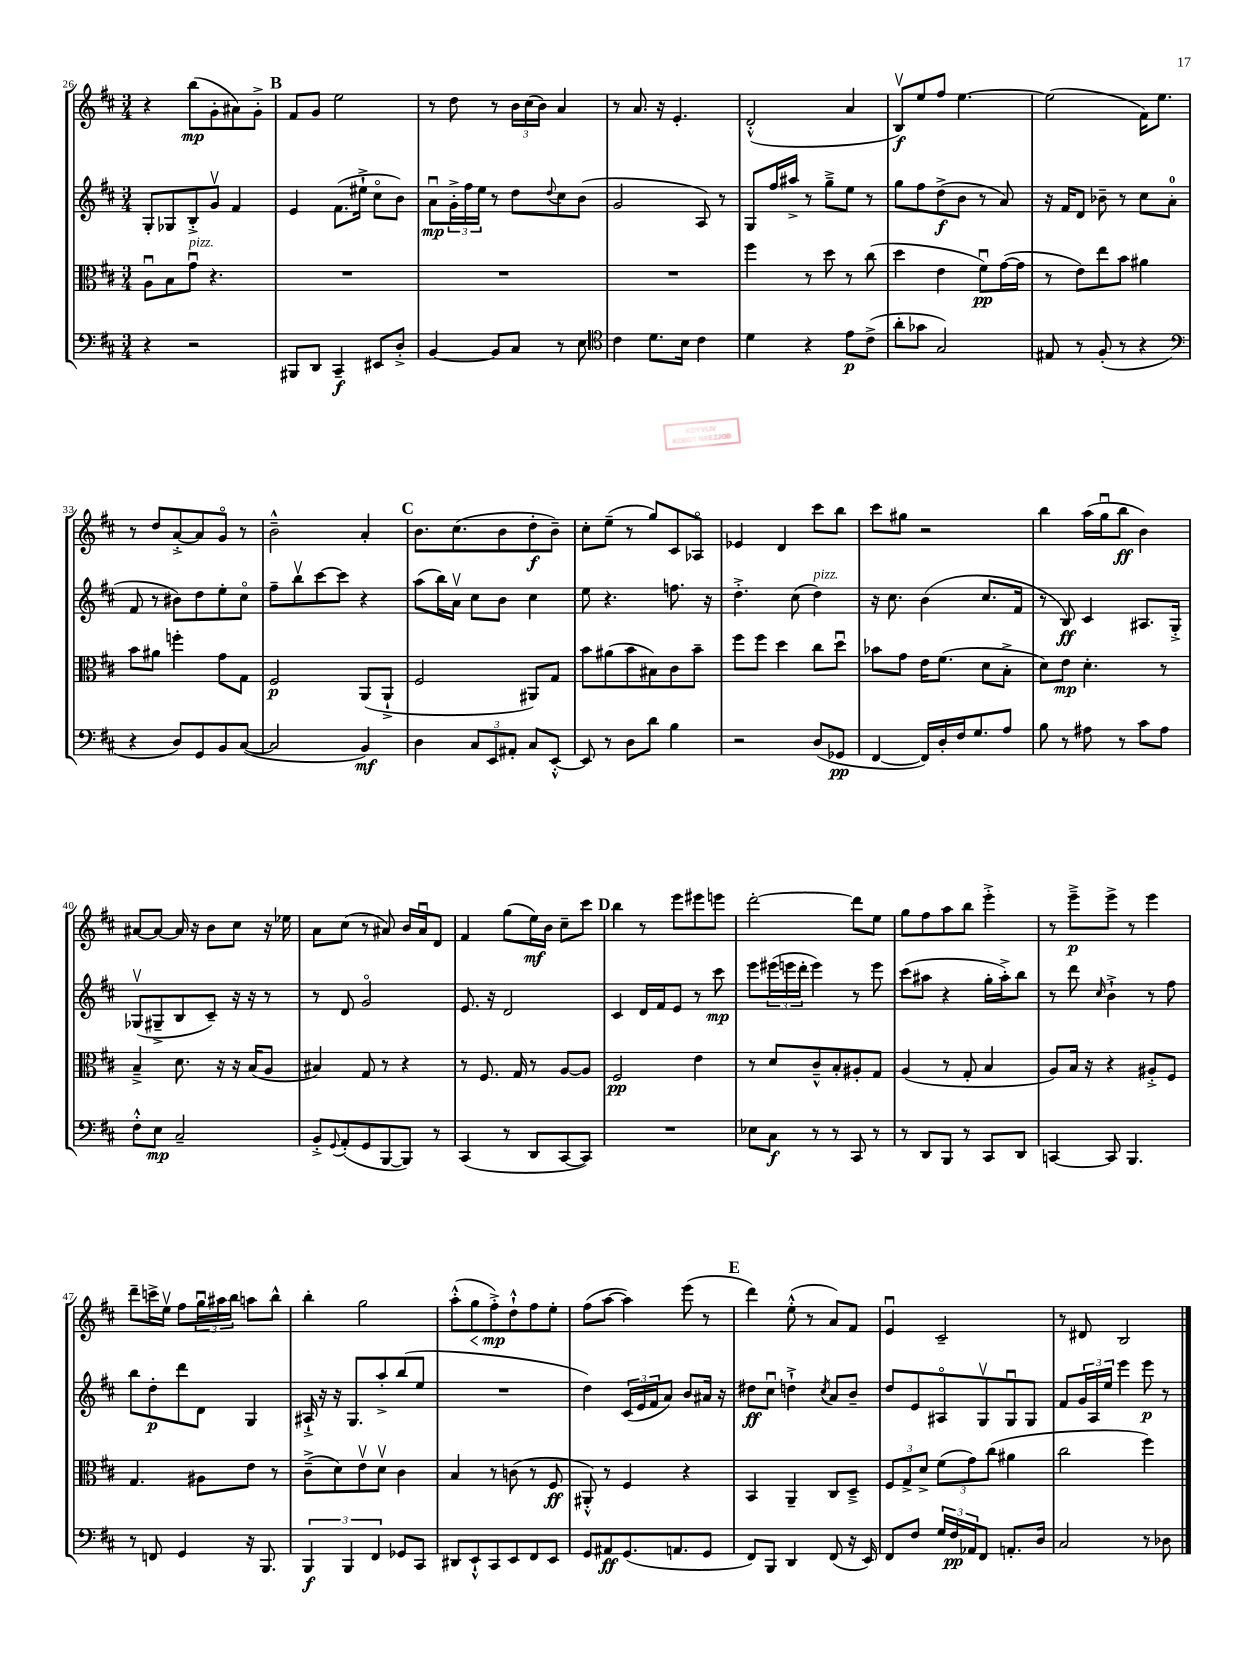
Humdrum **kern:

**kern	**kern	**kern	**kern
*staff4	*staff3	*staff2	*staff1
*clefF4	*clefC3	*clefG2	*clefG2
*k[f#c#]	*k[f#c#]	*k[f#c#]	*k[f#c#]
*M3/4	*M3/4	*M3/4	*M3/4
4r	8Au\L	8G'/L	4r
.	8B\	8G-/	.
2r	8gu\J	8B'^/	(8bb\L
.	4.r	8gv/J	8g'\
.	.	4f#/	8a#\)
.	.	.	8g'^\J
=	=	=	=
8BBB#/L	2.r	4e/	8f#/L
8DD/J	.	.	8g/J
4CC#~/	.	(8.f#\L	2ee\
.	.	16ee#`^\Jk	.
8EE#/L	.	8cc#o\L	.
8D'^/J	.	8b\J)	.
=	=	=	=
[4BB/	2.r	8au\L	8r
.	.	24g'^\L	8dd\
.	.	24ff#\	.
.	.	24ee\JJ	.
8BB/]L	.	8r	8r
8C#/J	.	8dd\L	24b\LL
.	.	.	(24cc#\
.	.	.	24b\JJ)
.	.	8qqdd/	.
8r	.	8cc#\	4a/
8E\	.	(8b\J	.
=	=	=	=
*clefC4	*	*	*
4c#\	2.r	2g/	8r
.	.	.	8.a/
8.d\L	.	.	.
.	.	.	16r
.	.	.	4.e'/
16B\Jk	.	.	.
4c#\	.	8A/)	.
.	.	8r	.
=	=	=	=
4d\	4ff#\	8G/L	(2d'^^/
.	.	16ff#/L	.
.	.	16aa#^/JJ	.
4r	8r	8r	.
.	8dd\	8gg~^\L	.
8e\L	8r	8ee\J	4a/
(8c#^\J	(8cc#\	8r	.
=	=	=	=
8a'\L	4dd\	8gg\L	8Bv/L)
8g-\J	.	8ff#\	8ee/
2G/)	4e\	(8dd^\	8ff#/J
.	.	8b\J	[4.ee\
.	8f#u\L)	8r	.
.	([16g\L	8a/)	.
.	16g\]JJ	.	.
=	=	=	=
8E#/	8r	16r	(2ee\]
.	.	16f#/LK	.
8r	8e\L)	8d/J	.
(8F#'/	8ee\	8b-~\	.
8r	8b\J	8r	.
4r	4a#\	8cc#\L	16f#\LK)
.	.	.	8.ee\J
.	.	(8a\J	.
=	=	=	=
*clefF4	*	*	*
4r	8b\L	8f#/	8r
.	8a#\J	8r	8dd/L
8D/L)	4ff'\	8b#\L)	[8a'^/
8GG/	.	8dd\	8a/]
8BB/	8g\L	8ee'\	8go/J
([8C#/J	8G\J	8cc#o\J	8r
=	=	=	=
2C#/]	2F#/	8ff#~\L	2b~^^\
.	.	8bbv\	.
.	.	[8ccc#\	.
.	.	8ccc#\]J	.
4BB/)	(8AA/L	4r	4a'/
.	8AA`^/J	.	.
=	=	=	=
4D\	2F#/	(8aa\L	8.b\L
.	.	16bb\L)	.
.	.	16av\JJ	(8.cc#\
12C#/L	.	8cc#\L	.
12EE/	.	.	.
.	.	8b\J	8b\
12AA#'/J	.	.	.
8C#/L	8AA#/L)	4cc#\	8dd'\
[8EE'^^/J	8G/J	.	8b~\J)
=	=	=	=
8EE/]	8b\L	8ee\	8cc#'\L
8r	(8a#\	4.r	(8ee~\J
8D\L	8b\	.	8r
8d\J	8B#\)	.	8gg/L)
4B\	8c#\	8.ff\	8c#/
.	8b~\J	.	8A-o/J
.	.	16r	.
=	=	=	=
2r	8ff#\L	4.dd'^\	4e-/
.	8ff#\J	.	.
.	4dd\	.	4d/
.	.	(8cc#\	.
(8D/L	8cc#\L	4dd\)	8ccc#\L
8GG-/J	8ddu\J	.	8bb\J
=	=	=	=
[4FF#/	8b-\L	16r	8ccc#\L
.	.	8.cc#\	.
.	8g\J	.	8gg#\J
16FF#/]LL)	16e\LK	(4b\	2r
16D'/	(8.f#\J	.	.
16F#/J	.	.	.
8.G/	.	.	.
.	8d\L	8.cc#/L	.
8A/J	8B'^\J	.	.
.	.	16f#/Jk	.
=	=	=	=
8B\	8d\L)	8r	4bb\
8r	8e\J	8B/)	.
8A#\	4.d'\	4c#/	(16aa\LL
.	.	.	16ggu\J
8r	.	.	8bb\J
8c#\L	.	8.A#/L	4b\)
8A#\J	8r	.	.
.	.	16G'^/Jk	.
=	=	=	=
8F#'^^\L	4B~^/	(8G-v/L	[8a#/L
8E\J	.	8G#~^/	8a#/_J
2C#~/	8.d\	8B/	16a#/]
.	.	.	16r
.	.	8c#~/J)	8b\L
.	16r	.	.
.	16r	16r	8cc#\J
.	(16B/LK	16r	.
.	8A/J	8r	16r
.	.	.	16ee-\
=	=	=	=
8BB'^/L	4B#/)	8r	8a\L
8qqGG/	.	.	.
(8AA'/	.	8d/	(8cc#\J
8GG/	8G/	2go/	8r
[8BBB/	8r	.	8a#/)
8BBB/]J)	4r	.	16b/LL
.	.	.	16a#u/J
8r	.	.	8d/J
=	=	=	=
(4CC#/	8r	8.e/	4f#/
.	8.F#/	.	.
.	.	16r	.
8r	.	2d/	(8gg\L
.	16G/	.	.
8DD/L	8r	.	16ee\L)
.	.	.	16b\JJ
[8CC#/	[8A/L	.	8cc#~\L
8CC#/]J)	8A/]J	.	8ccc#\J
=	=	=	=
2.r	2F#/	4c#/	4bb\
.	.	16d/LL	8r
.	.	16f#/J	.
.	.	8e/J	8eee\L
.	4e\	8r	8eee#\
.	.	8ccc#\	8eee\J
=	=	=	=
8E-\L	8r	8eee\L	[2ddd'\
8C#\J	8d/L	(24eee#\L	.
.	.	24eee\	.
.	.	24ddd'\JJ	.
8r	8c#~^^/	4eee\)	.
8r	8B'/	.	.
8CC#/	8A#'/	8r	8ddd\]L
8r	8G/J	8eee\	8ee\J
=	=	=	=
8r	(4A/	(8ccc#\L	8gg\L
8DD/L	.	8aa#\J	8ff#\
8BBB/J	8r	4r	8aa\
8r	8G'/	.	8bb\J
8CC#/L	4B/	16gg'\LL	4eee'^\
.	.	16aa#'^\J)	.
8DD/J	.	8bb\J	.
=	=	=	=
[4CC/	8A/L)	8r	8r
.	16B/Jk	8ddd\	8eee~^\L
.	16r	.	.
.	.	16qqcc#/	.
8CC/]	4r	4b`^\	8eee^\J
4.BBB/	.	.	8r
.	8A#'^/L	8r	4eee\
.	8F#/J	8ff#\	.
=	=	=	=
8r	4.G/	8bb\L	8ddd~\L
8FF/	.	8dd'\	16ccc^\L
.	.	.	16eev\JJ
4GG/	.	8ddd\	8ff#\L
.	8A#\L	8d\J	24ggu\L
.	.	.	24aa#\
.	.	.	24bb\JJ
16r	8e\J	4G/	8aa\L
8.BBB/	.	.	.
.	8r	.	8bb^^\J
=	=	=	=
6BBB/	(8c#~^\L	16A#`^/	4bb'\
.	.	16r	.
.	8d\)	16r	.
6BBB/	.	.	.
.	.	8.G/L	.
.	8ev\	.	2gg\
6FF#/	.	.	.
.	8dv\J	8aa'^/	.
8GG-/L	4c#\	(8bb/	.
8CC#/J	.	8ee/J	.
=	=	=	=
8DD#/L	4B/	2.r	(8aa'^^\L
8EE`^^/	.	.	8gg\
8CC#/	8r	.	8ff#'^\)
8EE/	(8c\	.	8dd`^^\
8FF#/	8r	.	8ff#\
8EE/J	8F#/	.	8ee'\J
=	=	=	=
8GG/L	8AA#'^^/)	4dd\)	(8ff#\L
8AA#/	8r	.	[8aa\J
(8.GG/	4F#/	(24c#/LL	4aa\])
.	.	24e/	.
.	.	24f#/J	.
.	.	8a/J)	.
8.AA/	.	.	.
.	4r	8b/L	(8eee\
8GG/J	.	16a#/Jk	8r
.	.	16r	.
=	=	=	=
8FF#/L)	4BB/	8dd#\L	4ddd\)
8BBB/J	.	8cc#u\J	.
4DD/	4AA~/	4dd`^\	(8ee'^^\
.	.	.	8r
.	.	8qcc#/	.
(8FF#/	8C#/L	8a/L	8a/L)
16r	8D~^/J	8b~/J	8f#/J
16EE/)	.	.	.
=	=	=	=
8FF#/L	12F#/L	8dd/L	4eu/
.	12G^/	.	.
8F#/J	.	8e/	.
.	12d^/J	.	.
24G/LL	(12f#\L	8A#o/	2c#~/
24F#/	.	.	.
24AA-/J	12g\)	.	.
8FF#/J	.	8Gv/	.
.	(12cc#\J	.	.
8.AA'/L	4a#\	8Gu/	.
.	.	8G/J	.
16D/Jk	.	.	.
=	=	=	=
2C#/	2cc#\	8f#/L	8r
.	.	24g/L	8d#/
.	.	24A/	.
.	.	24ee/JJ	.
.	.	4eee\	2B/
8r	4ff#\)	8eee\	.
8D-\	.	8r	.
==	==	==	==
*-	*-	*-	*-
